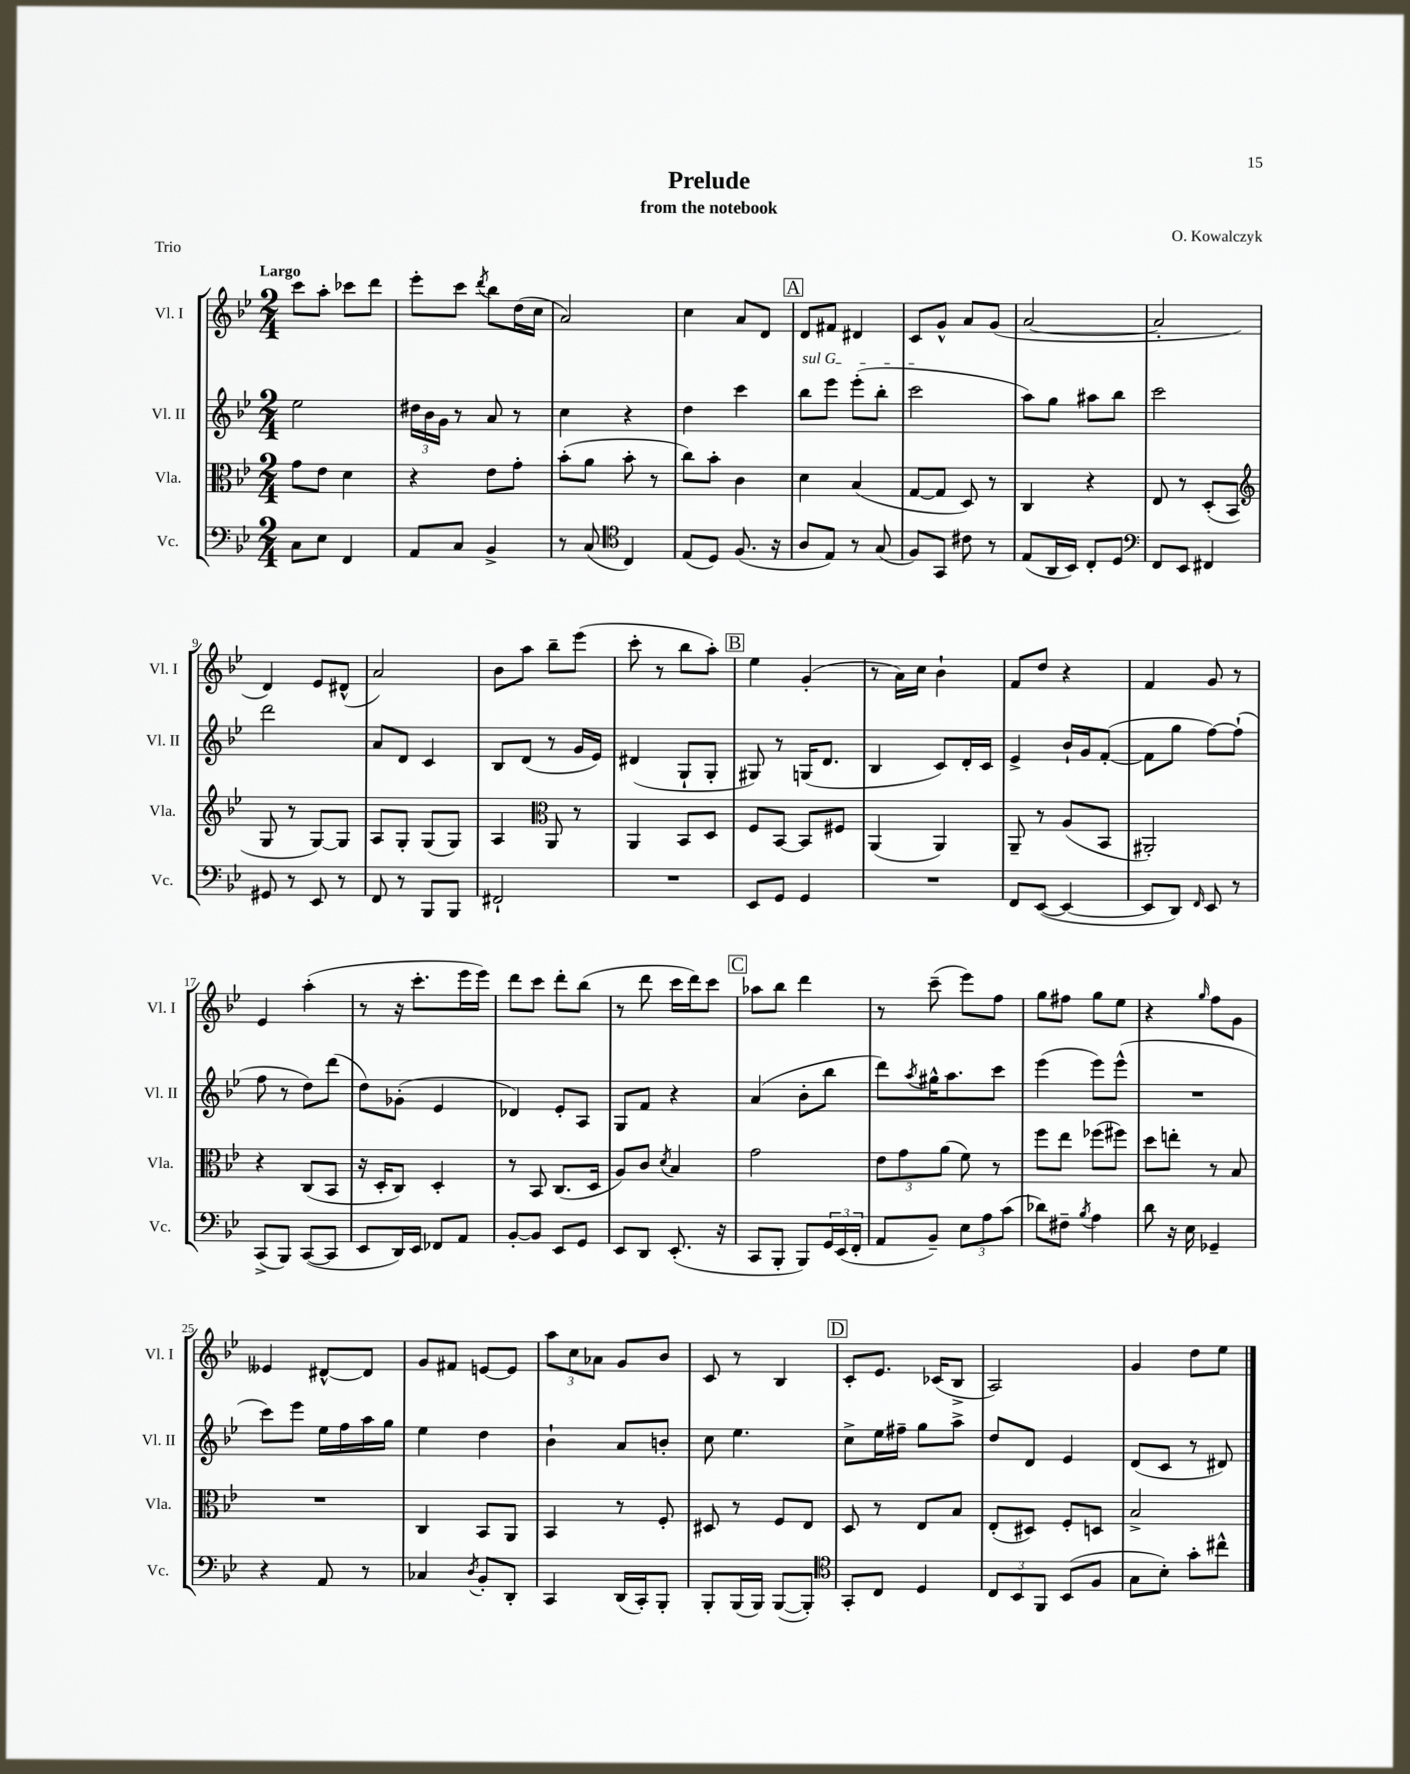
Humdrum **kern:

**kern	**kern	**kern	**kern
*staff4	*staff3	*staff2	*staff1
*clefF4	*clefC3	*clefG2	*clefG2
*k[b-e-]	*k[b-e-]	*k[b-e-]	*k[b-e-]
*M2/4	*M2/4	*M2/4	*M2/4
8C	8g	2ee-	8ccc
8E-	8e-	.	8aa'
4FF	4d	.	8ccc-
.	.	.	8ddd
=	=	=	=
8AA	4r	24dd#	8eee-'
.	.	24b-	.
.	.	24g	.
8C	.	8r	8ccc
.	.	.	8qddd
4BB-^	8e-	8a	8bb-
.	8g'	8r	(16dd
.	.	.	16cc
=	=	=	=
8r	(8b-'	4cc	2a)
(8C	8a	.	.
*clefC4	*	*	*
4C)	8b-'	4r	.
.	8r	.	.
=	=	=	=
(8E-	8cc)	4dd	4cc
8D)	8b-'	.	.
(8.F	4c	4ccc	8a
.	.	.	8d
16r	.	.	.
=	=	=	=
8A	4d	8bb-	8d
8E-)	.	8eee-	8f#
8r	(4B-	(8eee-'	4d#
(8G	.	8bb-'	.
=	=	=	=
8F)	[8G	2ccc	8c
8GG	8G]	.	8g^^
8c#	8D)	.	8a
8r	8r	.	(8g
=	=	=	=
(8E-	4C	8aa)	[2a
16AA	.	8gg	.
16BB-)	.	.	.
8C'	4r	8aa#	.
8D	.	8bb-	.
=	=	=	=
*clefF4	*	*	*
8FF	8E-	2ccc	2a']
8EE-	8r	.	.
4FF#	(8D'	.	.
.	8BB-	.	.
=	=	=	=
*	*clefG2	*	*
8GG#	8G	2ddd	4d)
8r	8r	.	.
8EE-	[8G)	.	8e-
8r	8G]	.	(8d#^^
=	=	=	=
8FF	8A	8a	2a)
8r	8G'	8d	.
8BBB-	(8G	4c	.
8BBB-	8G)	.	.
=	=	=	=
2FF#`	4A	8B-	8b-
.	.	(8d	8aa
*	*clefC3	*	*
.	8AA	8r	8bb-~
.	8r	16g	(8eee-
.	.	16e-)	.
=	=	=	=
2r	4AA	(4d#	8ccc'
.	.	.	8r
.	8BB-	8G`	8bb-
.	8D	8G'	8aa')
=	=	=	=
8EE-	8F	8G#)	4ee-
8GG	[8BB-	8r	.
4GG	8BB-]	(16G	(4g'
.	.	8.d	.
.	8F#	.	.
=	=	=	=
2r	(4AA	4B-	8r
.	.	.	16a)
.	.	.	16cc
.	4AA)	8c)	4b-`
.	.	16d'	.
.	.	16c	.
=	=	=	=
8FF	8AA~	4e-^	8f
([8EE-	8r	.	8dd
4EE-_	(8A	16b-`	4r
.	.	16g	.
.	8BB-	([8f'	.
=	=	=	=
8EE-]	2AA#')	8f]	4f
8DD)	.	8gg	.
16qqFF	.	.	.
8EE-	.	[8ff)	8g
8r	.	(8ff`]	8r
=	=	=	=
(8CC^	4r	8ff	4e-
8BBB-)	.	8r	.
([8CC	(8C	8dd)	(4aa'
8CC]	8BB-	(8ddd	.
=	=	=	=
8EE-	16r	8dd)	8r
.	16D'	.	.
16DD)	8C)	(8g-'	16r
16EE-	.	.	8.ccc'
8FF-	4D'	4e-	.
8AA	.	.	16eee-
.	.	.	16eee-)
=	=	=	=
[8BB-'	8r	4d-)	8ddd
8BB-]	8BB-	.	8ccc
8EE-	(8.C	8e-'	8ddd'
8GG	.	8A	(8bb-
.	16D	.	.
=	=	=	=
8EE-	8A)	8G	8r
8DD	8c	8f	8ddd
.	8qd	.	.
(8.EE-'	4B-	4r	16ccc
.	.	.	16ddd)
.	.	.	8ccc
16r	.	.	.
=	=	=	=
8CC	2g	(4a	8aa-
8BBB-'	.	.	8bb-
8BBB-)	.	8b-'	4ddd
24GG	.	8bb-	.
(24EE-	.	.	.
24FF'	.	.	.
=	=	=	=
8AA	12e-	8ddd)	8r
.	12g	.	.
.	.	8qaa	.
8BB-~)	.	16gg#^^	(8ccc~
.	(12a	.	.
.	.	8.aa	.
12E-	8f)	.	8eee-)
12A	.	.	.
.	8r	8ccc	8ff
(12c	.	.	.
=	=	=	=
8d-)	8ff	(4eee-	8gg
8F#~	8ee-	.	8ff#
8qB-	.	.	.
4A	(8ff-	8eee-)	8gg
.	8ff#)	(8eee-^^	8ee-
=	=	=	=
8d	8dd	2r	4r
16r	8ee'	.	.
16E-	.	.	.
.	.	.	16qqgg
4GG-~	8r	.	8ff
.	8B-	.	8g
=	=	=	=
4r	2r	8ccc)	4e--
.	.	8eee-	.
8AA	.	16ee-	[8d#^^
.	.	16ff	.
8r	.	16aa	8d#]
.	.	16gg	.
=	=	=	=
4C-	4C	4ee-	8g
.	.	.	8f#
8qD	.	.	.
8BB-'	8BB-	4dd	[8e
8DD'	8AA	.	8e]
=	=	=	=
4CC	4BB-	4b-`	12aa
.	.	.	12cc
.	.	.	12a-
(16DD	8r	8a	8g
16CC')	.	.	.
8BBB-'	8F'	8b'	8b-
=	=	=	=
8BBB-'	8D#	8cc	8c
(16BBB-	8r	4.ee-	8r
16BBB-)	.	.	.
([8BBB-	8F	.	4B-
8BBB-'])	8E-	.	.
=	=	=	=
*clefC4	*	*	*
8GG'	8D	8cc^	8c'
8C	8r	16ee-	8.e-
.	.	16ff#~	.
4D	8E-	8gg	.
.	.	.	(16c-
.	8B-	8aa^	8B-^
=	=	=	=
12C	(8E-'	8dd	2A)
12BB-	.	.	.
.	8D#)	8d	.
12FF	.	.	.
(8BB-	8F'	4e-	.
8F	8D	.	.
=	=	=	=
8G	2B-^	(8d	4g
8B-')	.	8c	.
8g'	.	8r	8dd
8cc#^^	.	8d#)	8ee-
==	==	==	==
*-	*-	*-	*-
